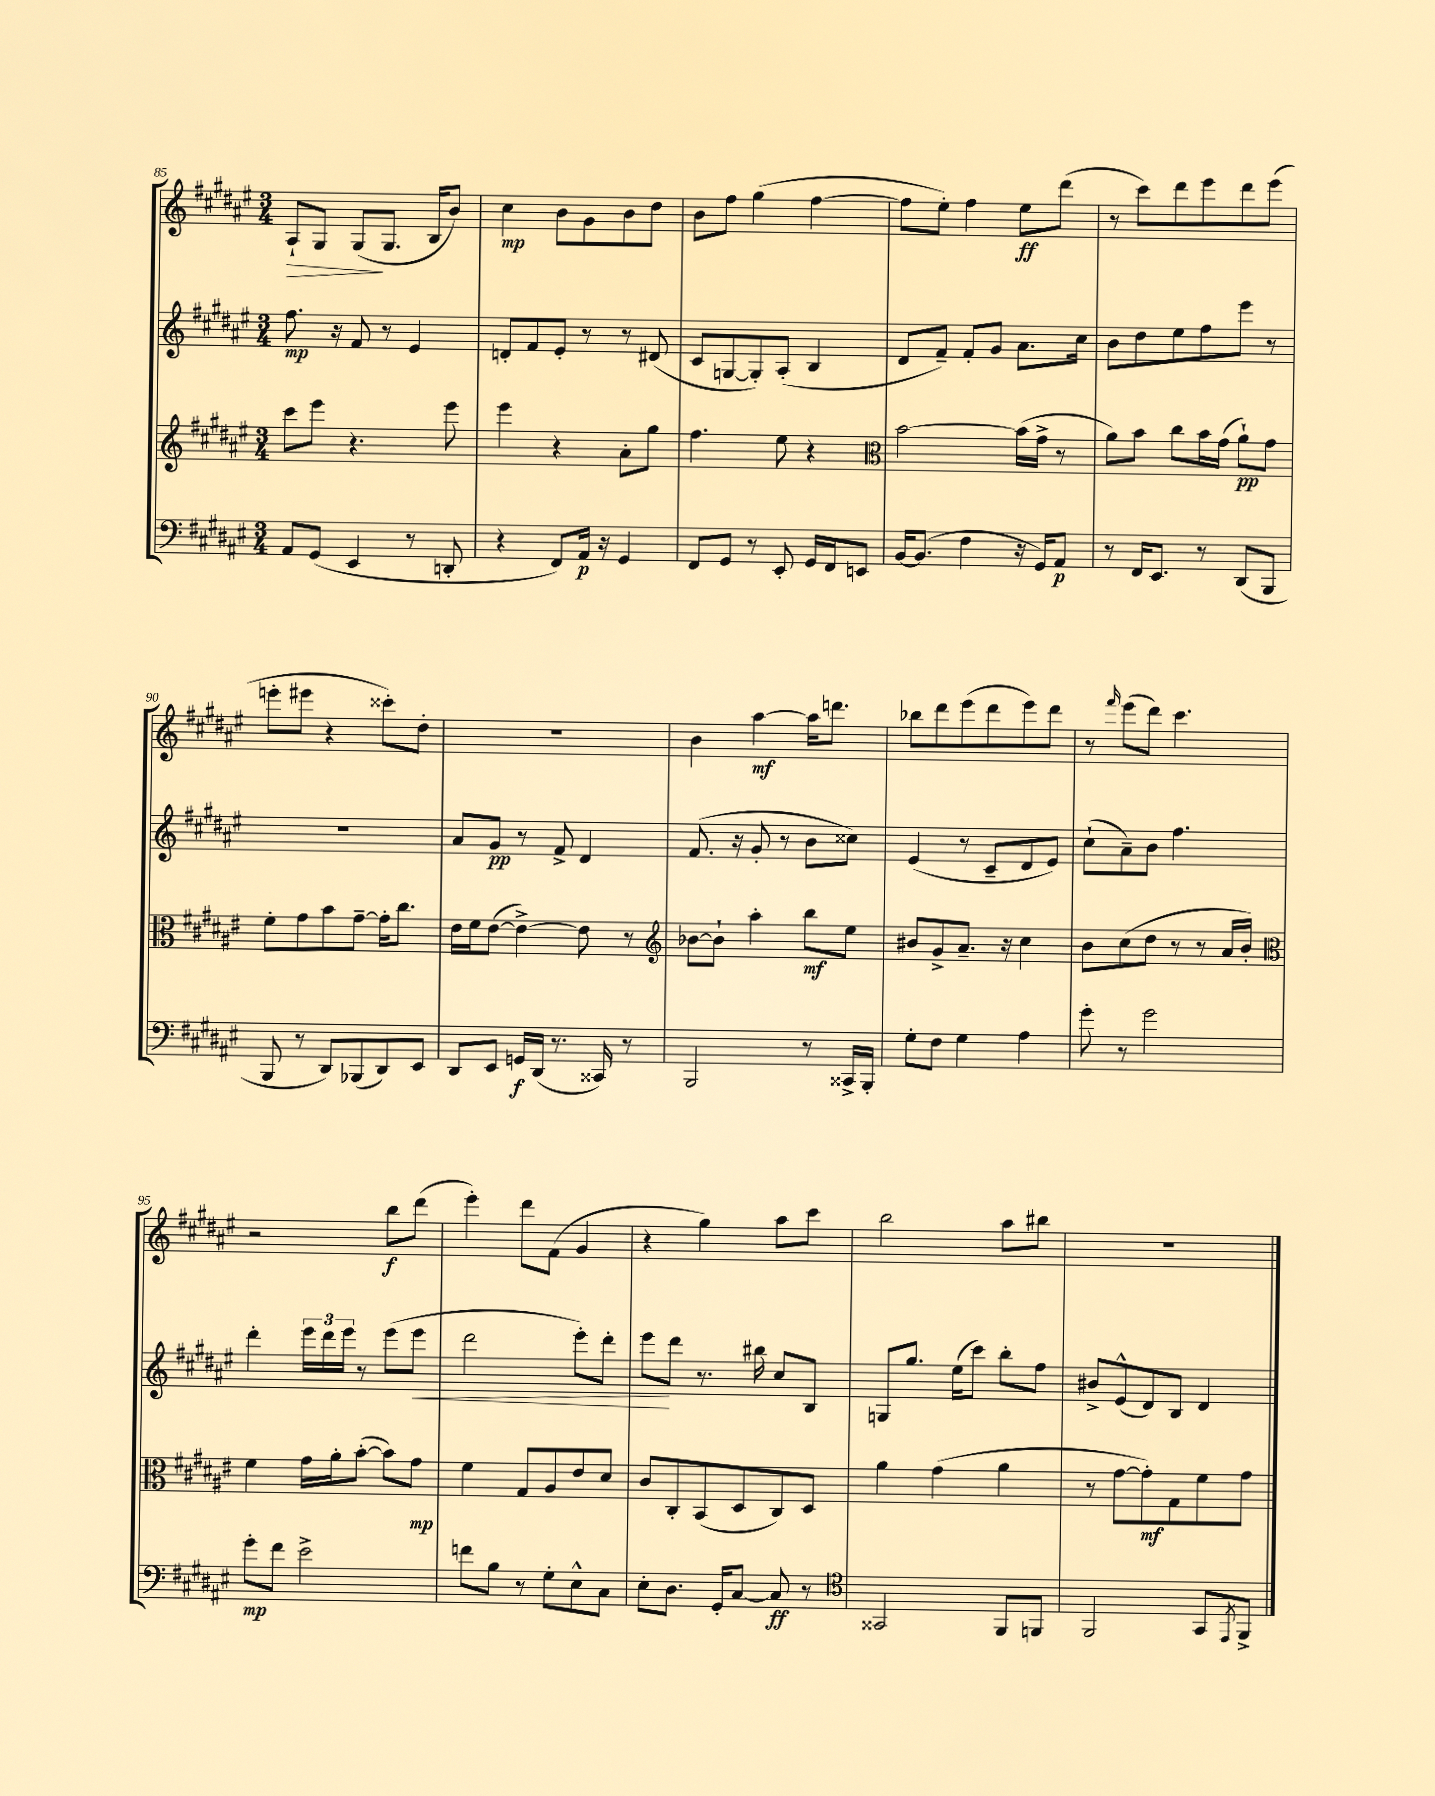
<<
\new StaffGroup <<
\new Staff = "s0" {
    \clef treble \key fis \major \numericTimeSignature \time 3/4
    ais8-!\> gis8 gis8\!( gis8. b16 b'8) |
    cis''4\mp b'8 gis'8 b'8 dis''8 |
    b'8 fis''8 gis''4( fis''4~ |
    fis''8 eis''8-.) fis''4 eis''8\ff dis'''8( |
    r8 cis'''8) dis'''8 eis'''8 dis'''8 eis'''8( |
    e'''8-. eis'''8 r4 cisis'''8-.) dis''8-. |
    R2. |
    b'4 ais''4~\mf ais''16 d'''8. |
    bes''8 dis'''8 eis'''8( dis'''8 eis'''8) dis'''8 |
    r8 \grace { fis'''16 } eis'''8( dis'''8) cis'''4. |
    r2 b''8\f dis'''8( |
    eis'''4-.) dis'''8 fis'8( gis'4 |
    r4 gis''4) ais''8 cis'''8 |
    b''2 ais''8 bis''8 |
    R2. \bar "|." |
}
\new Staff = "s1" {
    \clef treble \key fis \major \numericTimeSignature \time 3/4
    fis''8.\mp r16 fis'8 r8 eis'4 |
    d'8-. fis'8 eis'8-. r8 r8 dis'8( |
    cis'8 g8~ g8-.) ais8-.( b4 |
    dis'8 fis'8--) fis'8-. gis'8 ais'8. cis''16 |
    b'8 dis''8 eis''8 fis''8 eis'''8 r8 |
    R2. |
    ais'8 gis'8\pp r8 fis'8-> dis'4 |
    fis'8.( r16 gis'8-. r8 b'8 cisis''8) |
    eis'4( r8 cis'8-- dis'8 eis'8) |
    cis''8-!( ais'8--) b'8 fis''4. |
    dis'''4-. \tuplet 3/2 { eis'''16 dis'''16 eis'''16 } r8 eis'''8( eis'''8\< |
    dis'''2 eis'''8-.) dis'''8-. |
    eis'''8\! dis'''8 r8. bis''16 cis''8 b8 |
    g8 gis''8. eis''16( cis'''8) b''8-. fis''8 |
    bis'8-> eis'8-^( dis'8) b8 dis'4 \bar "|." |
}
\new Staff = "s2" {
    \clef treble \key fis \major \numericTimeSignature \time 3/4
    cis'''8 eis'''8 r4. eis'''8 |
    eis'''4 r4 ais'8-. gis''8 |
    fis''4. eis''8 r4 |
    \clef alto b'2~ b'16( gis'16-> r8 |
    ais'8) b'8 cis''8 b'16 gis'16( ais'8-!\pp) gis'8 |
    fis'8-. gis'8 b'8 gis'8~-- gis'16-. cis''8. |
    eis'16 fis'16 eis'8~( eis'4~->) eis'8 r8 |
    \clef treble bes'8~ bes'8-! ais''4-. b''8\mf eis''8 |
    bis'8 gis'8-> ais'8.-- r16 cis''4 |
    b'8 cis''8( dis''8 r8 r8 ais'16 b'16-.) |
    \clef alto fis'4 gis'16 ais'16-. b'8~-.( b'8) gis'8\mp |
    fis'4 gis8 ais8 eis'8 dis'8 |
    cis'8 cis8-. b,8( dis8 cis8) dis8 |
    ais'4 gis'4( ais'4 |
    r8 gis'8~ gis'8-.\mf) gis8 fis'8 gis'8 \bar "|." |
}
\new Staff = "s3" {
    \clef bass \key fis \major \numericTimeSignature \time 3/4
    ais,8 gis,8( eis,4 r8 d,8-. |
    r4 fis,8) ais,16\p r16 gis,4 |
    fis,8 gis,8 r8 eis,8-. gis,16 fis,16 e,8 |
    b,16~ b,8.( fis4 r16 gis,16) ais,8\p |
    r8 fis,16 eis,8. r8 dis,8( b,,8 |
    b,,8 r8 dis,8) bes,,8( dis,8) eis,8 |
    dis,8 eis,8 g,16\f dis,16( r8. cisis,16) r8 |
    b,,2 r8 cisis,16-> b,,16-. |
    gis8-. fis8 gis4 ais4 |
    gis'8-. r8 gis'2 |
    gis'8-.\mp fis'8 eis'2-> |
    f'8 b8 r8 gis8-. eis8-^ cis8 |
    eis8-. dis8. gis,16-. cis8~ cis8\ff r8 |
    \clef tenor gisis,2 fis,8 f,8 |
    fis,2 gis,8 \acciaccatura { eis,8 } fis,8-> \bar "|." |
}
>>
>>
\layout { \context { \Score currentBarNumber = #85 } }
